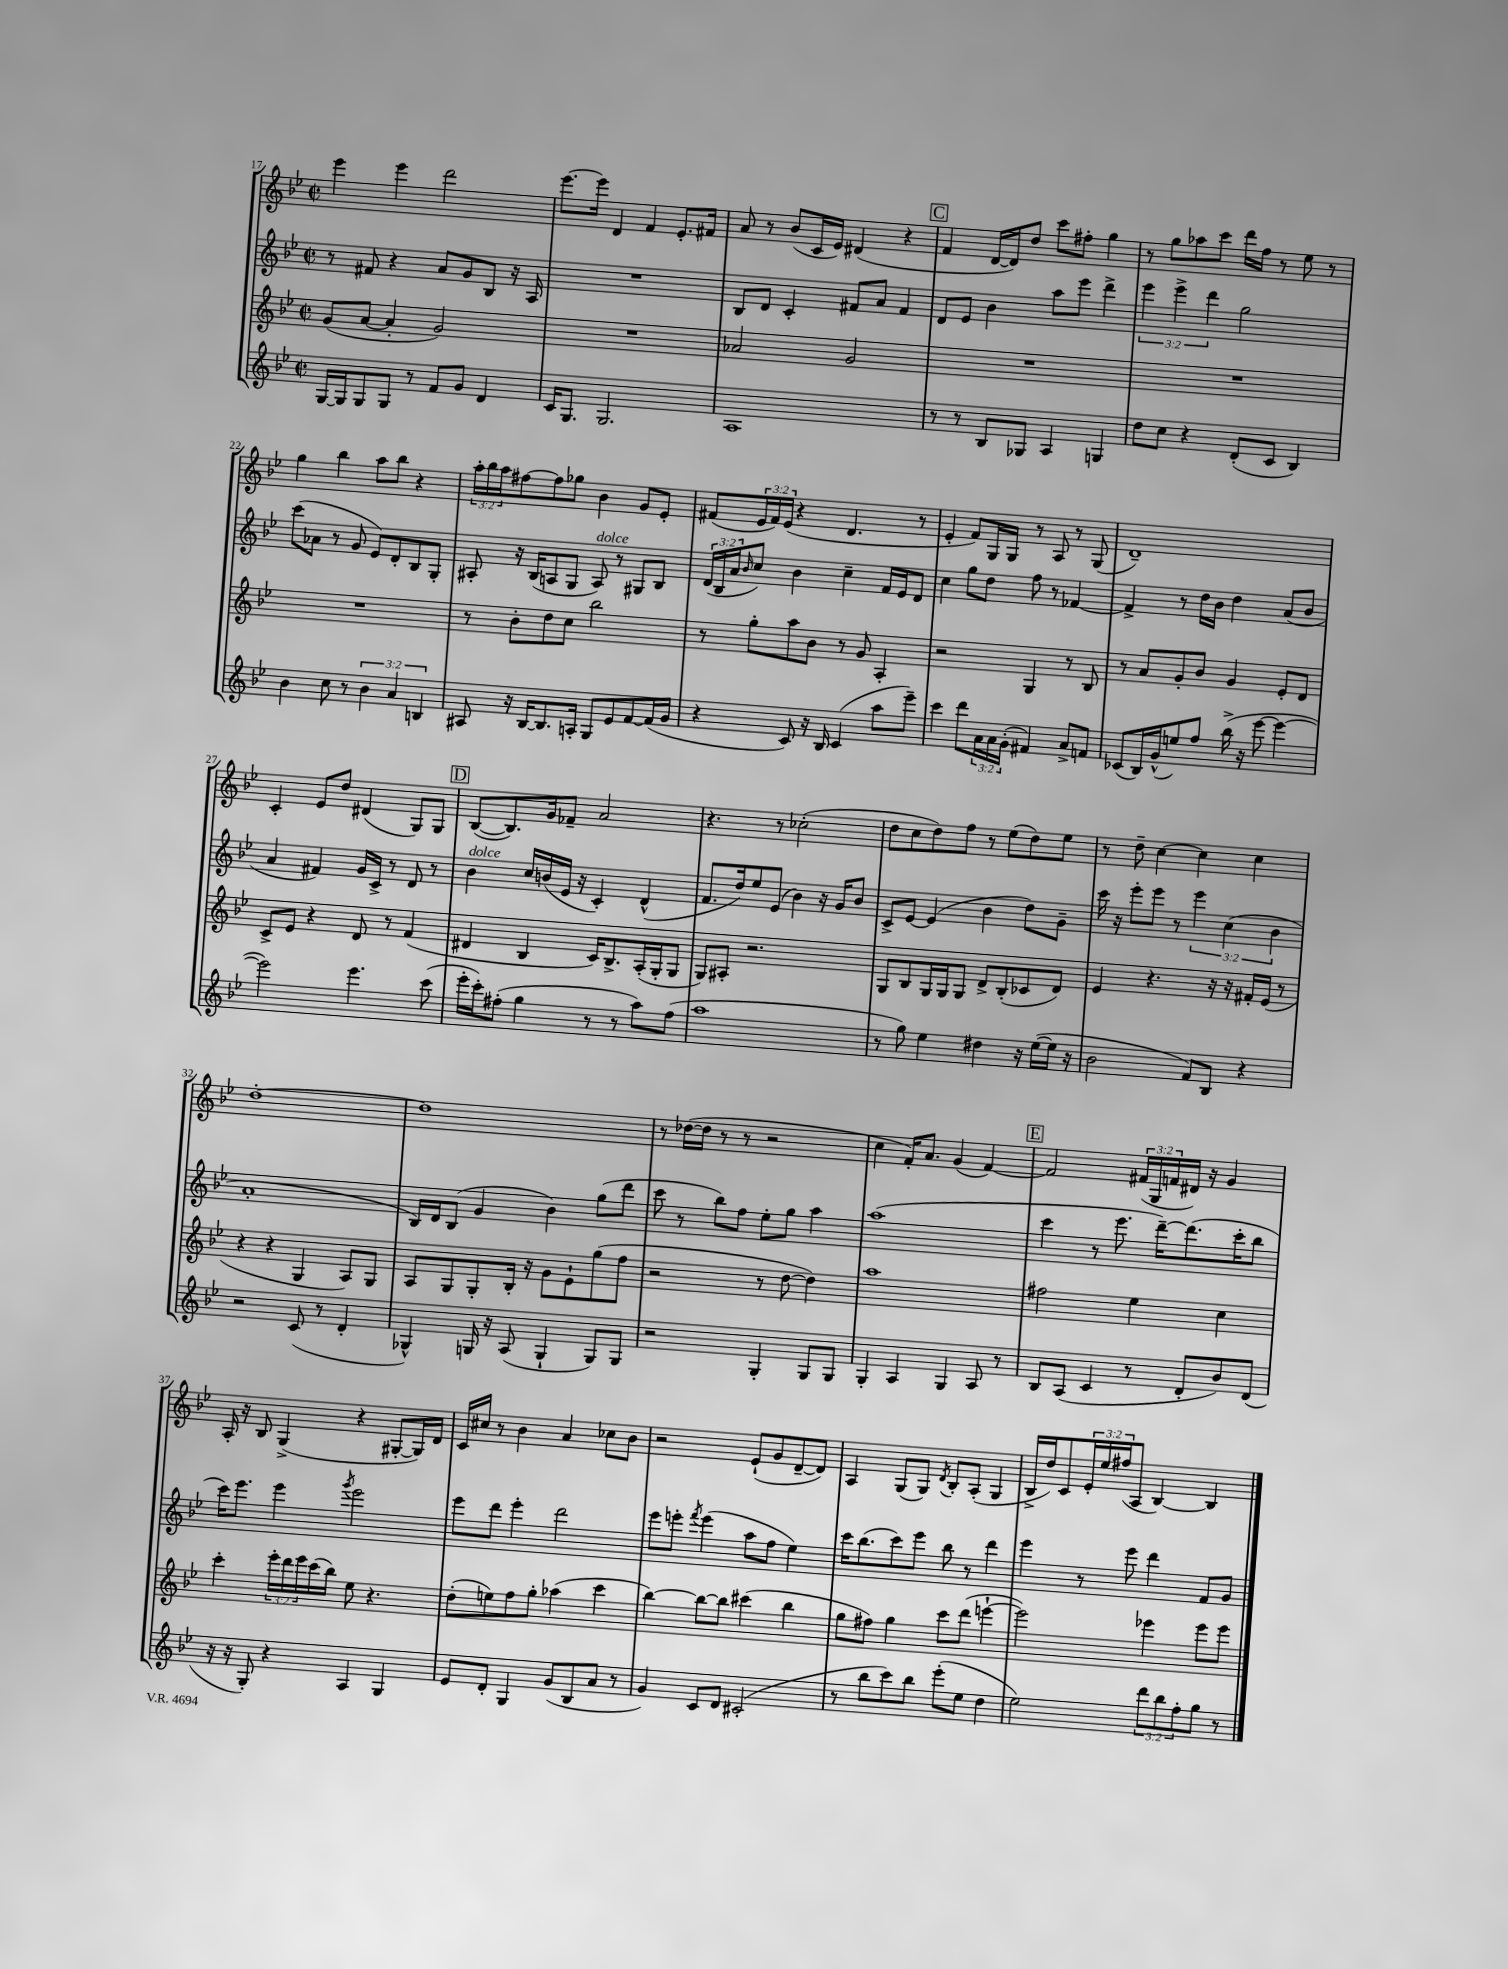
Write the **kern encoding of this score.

**kern	**kern	**kern	**kern
*staff4	*staff3	*staff2	*staff1
*clefG2	*clefG2	*clefG2	*clefG2
*k[b-e-]	*k[b-e-]	*k[b-e-]	*k[b-e-]
*M2/2	*M2/2	*M2/2	*M2/2
*met(c|)	*met(c|)	*met(c|)	*met(c|)
[16G	(8g	8r	4eee-
16G]	.	.	.
8G	[8a	8f#	.
8G	4a']	4r	4eee-
8r	.	.	.
8f	2g)	8a	2ddd
8g	.	8g	.
4d	.	8B-	.
.	.	16r	.
.	.	16A	.
=	=	=	=
16c	1r	1r	[8.eee-
8.G	.	.	.
.	.	.	16eee-]
2.G	.	.	4d
.	.	.	4f
.	.	.	8.e-'
.	.	.	16f#
=	=	=	=
1A	2a-	8B-	8a
.	.	8d	8r
.	.	4c'	(8b-
.	.	.	16c
.	.	.	16e-)
.	2g	8f#	(4d#
.	.	8a	.
.	.	4f#	4r
=	=	=	=
8r	1r	8d	4f
8r	.	8e-	.
8B-	.	4b-	[16d
.	.	.	16d])
8G-	.	.	8dd
4A	.	8aa	8ccc
.	.	8eee-	8ff#'
4G	.	4ddd^	4gg
=	=	=	=
8dd	1r	6eee-	8r
8cc	.	.	8gg
.	.	6eee-^	.
4r	.	.	8aa-
.	.	6ddd	.
.	.	.	8ccc
(8d'	.	2gg	16ddd
.	.	.	16ff
8c	.	.	8r
4B-)	.	.	8ee-
.	.	.	8r
=	=	=	=
4b-	1r	(8ccc	4gg
.	.	8a-	.
8cc	.	8r	4bb-
8r	.	8g	.
6b-	.	8e-)	8aa
.	.	8d'	8bb-
6a	.	.	.
.	.	8B-	4r
6B	.	.	.
.	.	8G'	.
=	=	=	=
8A#	8r	8A#'	24aa'
.	.	.	24bb-
.	.	.	24aa
16r	8b-'	16r	[8ff#
[16B-	.	(16B-	.
8.B-]	8dd	8A	8ff#]
.	8cc	8G	8gg-
16A'	.	.	.
8G	2bb-	8A)	4b-
8e-	.	8r	.
[8f	.	8G#	8g
(16f]	.	8B-	8e-'
16g	.	.	.
=	=	=	=
4r	8r	(24d	(8f#
.	.	24B-	.
.	.	24a	.
.	.	16qqb-	.
.	8gg'	8cc)	24e-
.	.	.	24f#)
.	.	.	(24e-
8c)	8aa	4b-	4r
16r	8b-	.	.
16B-	.	.	.
(4c	8r	4cc~	4.d
.	8g	.	.
8aa	4A'	16f	.
.	.	16e-	.
8eee-~)	.	8d	8r
=	=	=	=
4ccc	2r	4cc	4e-'
8ddd	.	8gg	8f)
24a	.	8dd	16G
24a	.	.	.
.	.	.	16G
(24g'	.	.	.
4f#)	4G	8ff	8r
.	.	8r	8A
8a^	8r	[4f-	8r
8f	8B-	.	(8G
=	=	=	=
(8c-	8r	4f-^]	1d~)
16B-)	8a	.	.
(16g^^	.	.	.
8ee)	8g'	8r	.
8ff	8b-	16dd	.
.	.	16b-	.
(16bb-^	4g	4dd	.
16r	.	.	.
[8eee-	.	.	.
4eee-_	8e-'	(8a	.
.	8d	8b-	.
=	=	=	=
2eee-])	8c^	4a	4c'
.	8e-	.	.
.	4r	4f#)	8e-
.	.	.	8dd
4.eee-	8d	16g	(4d#
.	.	16c^	.
.	8r	8r	.
.	(4f	8d	8G)
(8ccc	.	8r	8G
=	=	=	=
16eee-'	4d#	4b-	([8B-
16ccc')	.	.	.
(8ff#'	.	.	8.B-])
4gg	4B-	16cc	.
.	.	(16b	16g
.	.	16e-	8f-~
.	.	16r	.
8r	16c)	4c')	2a
.	8.B-^	.	.
8r	.	.	.
8aa)	(16A'	(4d^^	.
.	16G'	.	.
(8ff#	8G	.	.
=	=	=	=
1aa	8G)	8.f	4.r
.	8A#'	.	.
.	.	16dd)	.
.	2.r	8ee-	.
.	.	(8e-	8r
.	.	4b-)	(2cc-'
.	.	16r	.
.	.	16g	.
.	.	8b-	.
=	=	=	=
8r	8G	8c^	8dd
8gg)	8B-	[8e-	8cc
4ee-	16G	(4e-]	8dd)
.	16G	.	.
.	8G	.	8ff
4dd#	8d^	4b-	8r
.	(8B-'	.	(8ee-
16r	8c-	8dd)	8dd)
([16ee-	.	.	.
16ee-]	8d)	8g~	8ee-
16r	.	.	.
=	=	=	=
2b-	4e-	16ccc	8r
.	.	16r	.
.	.	8eee-'	8dd~
.	4.r	8eee-	[4cc
.	.	8r	.
8f)	.	6eee-	4cc]
8B-	16r	.	.
.	.	(6cc	.
.	16r	.	.
4r	16f#'	.	4cc
.	(16e-	.	.
.	.	6b-	.
.	8r	.	.
=	=	=	=
2r	4r	1a'	[1dd'
.	4r	.	.
(8c	4G	.	.
8r	.	.	.
4d'	8A)	.	.
.	8G	.	.
=	=	=	=
4G-^^)	8A	16B-)	1dd]
.	.	16d	.
.	8G	(8B-	.
16G	8G'	4g	.
16r	.	.	.
(8A	16B-'	.	.
.	16r	.	.
4G`	8g	4b-)	.
.	8e-`	.	.
8G)	(8gg	(8gg	.
8G	8ff	8ddd	.
=	=	=	=
2r	2r	8ccc	8r
.	.	8r	([16dd-
.	.	.	16dd-]
.	.	8bb-)	8r
.	.	8ff	8r
4G'	8r	8ee-'	2r
.	[8dd	8gg	.
8G	4dd])	4aa	.
8G	.	.	.
=	=	=	=
4G'	1aa	(1aa	4cc
4A	.	.	16f')
.	.	.	8.a
4G	.	.	(4g
8A	.	.	[4f)
8r	.	.	.
=	=	=	=
8B-	2ff#	4ccc	2f]
(8A	.	.	.
4c	.	8r	.
.	.	8.eee-	.
8r	4ee-	.	(24f#
.	.	.	24G
.	.	[16ddd~)	.
.	.	.	24f
8d'	.	(8.ddd]	16d#)
.	.	.	16r
8b-)	4cc	.	4g
.	.	16ccc'	.
(8d	.	8bb-	.
=	=	=	=
16r	4ccc'	16ccc)	16A'
16r	.	8.eee-	16r
8G')	.	.	8B-
4r	24eee-'	4eee-	(4G^
.	24ddd	.	.
.	24eee-	.	.
.	(16ccc	.	.
.	16bb-)	.	.
.	.	8qggg	.
4A	8ee-	2eee-	4r
.	4.r	.	.
4G	.	.	[8G#'
.	.	.	16G#])
.	.	.	16d
=	=	=	=
8e-	(8dd'	8eee-	16c
.	.	.	16cc#
8d'	8ee)	8ddd	8r
4G	8ff	4eee-'	4b-
.	8gg'	.	.
(8g	(4aa-	2ddd	4a
8B-	.	.	.
8a	4ccc	.	8cc-
8r	.	.	8b-
=	=	=	=
4g)	[4bb-)	8eee-	2r
.	.	8eee'	.
.	.	8qfff	.
8c	8bb-_	(4eee	.
8d	8bb-]	.	.
(2c#'	(4ccc#	8aa	(8e-`
.	.	8ff	8g
.	4bb-	4ee-)	[8d~
.	.	.	8d])
=	=	=	=
8r	8gg	16ccc	4A
.	.	(8.bb-	.
8bb-	8ff#)	.	.
8ccc)	4gg	8ccc)	(8G
8bb-	.	8eee-	8G)
.	.	.	8qd
(8eee-'	8ccc	8bb-	8B-'
8ee-	(8ddd	8r	(8A'
4dd	[4eee`	4ddd	4G
=	=	=	=
2ee-)	2eee])	4eee-	16B-^
.	.	.	16dd)
.	.	.	8c
.	.	8r	24e-'
.	.	.	24ee-
.	.	.	(24ff#
.	.	8eee-	8A
12ddd	4eee-	4ddd	[4B-)
12bb-	.	.	.
12ff'	.	.	.
8gg	8eee-	8f	4B-]
8r	8eee-	8g	.
==	==	==	==
*-	*-	*-	*-
